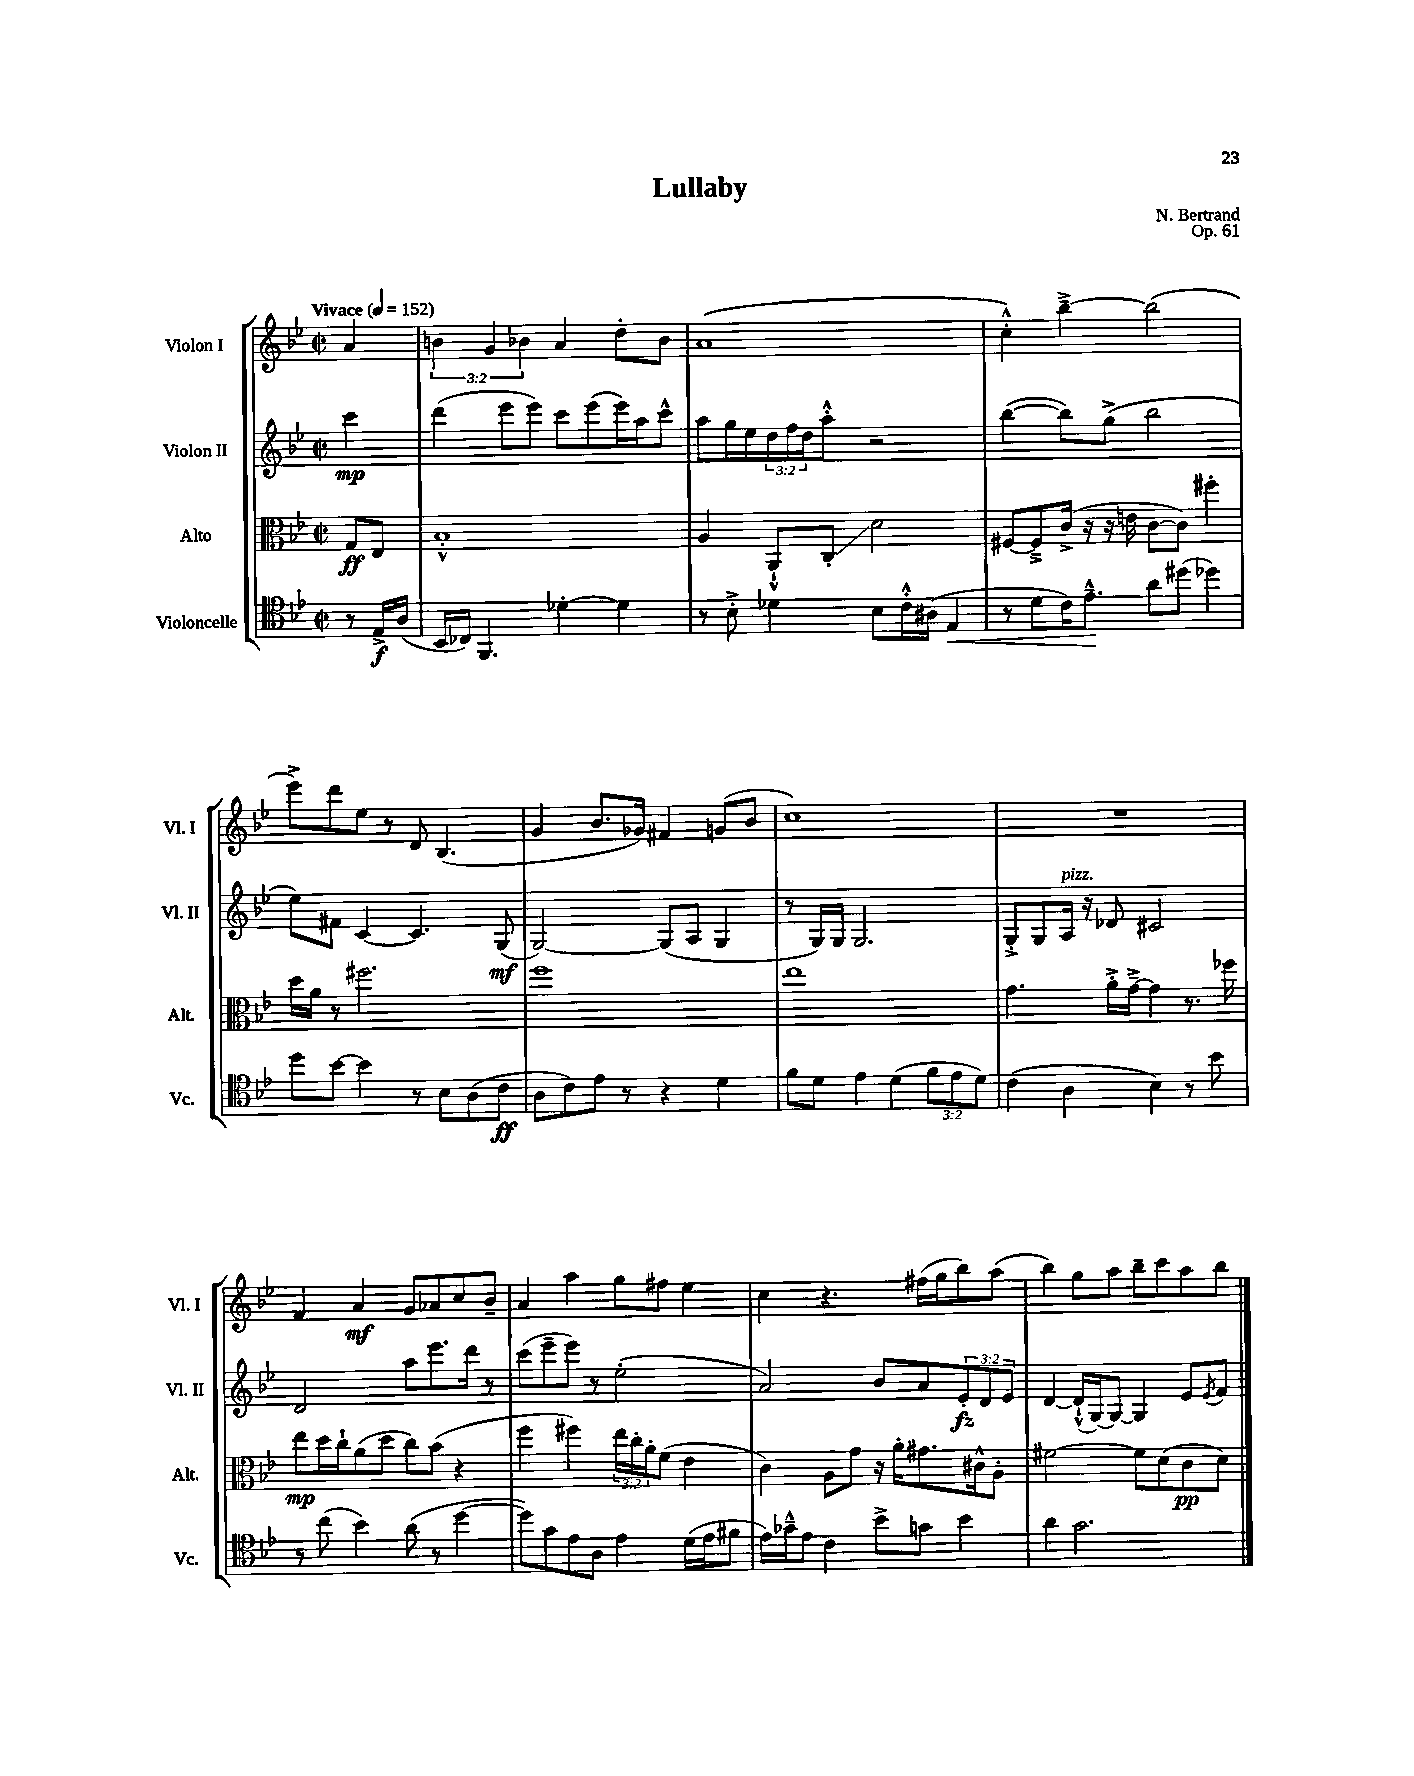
\header { title = "Lullaby" composer = "N. Bertrand" opus = "Op. 61" }
<<
\new StaffGroup <<
\new Staff = "s0" \with { instrumentName = "Violon I" shortInstrumentName = "Vl. I" } {
    \clef treble \key bes \major \defaultTimeSignature \time 2/2 \override Staff.TupletNumber.text = #tuplet-number::calc-fraction-text \partial 4 \tempo "Vivace" 4 = 152
    a'4 |
    \tuplet 3/2 { b'4 g'4 bes'4 } a'4 d''8-. bes'8 |
    a'1( |
    c''4-.-^) bes''4~---> bes''2( |
    ees'''8->) d'''8 ees''8 r8 d'8 bes4.( |
    g'4 bes'8. ges'16) fis'4 g'8( bes'8 |
    c''1) |
    R1 |
    f'4 a'4\mf g'8 aes'8 c''8 bes'8-- |
    a'4 a''4 g''8 fis''8 ees''4 |
    c''4 r4. fis''16( g''16 bes''8) a''8( |
    bes''4) g''8 a''8 bes''8-- c'''8 a''8 bes''8 \bar "|." |
}
\new Staff = "s1" \with { instrumentName = "Violon II" shortInstrumentName = "Vl. II" } {
    \clef treble \key bes \major \defaultTimeSignature \time 2/2 \override Staff.TupletNumber.text = #tuplet-number::calc-fraction-text \partial 4
    c'''4\mp |
    d'''4( ees'''8 ees'''8) c'''8 ees'''8( ees'''16) a''16 c'''8-^ |
    a''8 g''16 ees''16 \tuplet 3/2 { d''16 f''16 d''16 } a''8-.-^ r2 |
    bes''4~( bes''8) g''8->( bes''2 |
    ees''8) fis'8 c'4~ c'4. g8\mf( |
    g2~) g8( a8 g4 |
    r8 g16) g16 g2. |
    g8-.-> g8 a16^\markup { \italic "pizz." } r16 des'8 cis'2 |
    d'2 a''8 ees'''8. d'''16 r8 |
    c'''8( ees'''8-- ees'''8) r8 ees''2-.( |
    a'2) bes'8 a'8 \tuplet 3/2 { ees'8-.\fz d'8 ees'8 } |
    d'4~ d'16-!-^( g16~) g8~ g4 ees'8 \acciaccatura { ees'8 } f'8 \bar "|." |
}
\new Staff = "s2" \with { instrumentName = "Alto" shortInstrumentName = "Alt." } {
    \clef alto \key bes \major \defaultTimeSignature \time 2/2 \override Staff.TupletNumber.text = #tuplet-number::calc-fraction-text \partial 4
    g8\ff ees8 |
    bes1-.-^ |
    a4 a,8-!-^ c8-.\glissando d'2 |
    fis8~ fis8---> c'16->( r16 r16 e'16 c'8~ c'8) fis''4-. |
    d''16 a'16 r8 fis''2. |
    f''1 |
    ees''1 |
    g'4. a'16-.-> g'16~---> g'4 r8. fes''16 |
    ees''8\mp d''16 c''16-! a'8( d''8 c''8) bes'8( r4 |
    f''4 fis''4) \tuplet 3/2 { ees''16 c''16-. a'16-. } f'8( ees'4 |
    c'4) a8 g'8 r16 a'16-. gis'8. cis'16-^ a8-. |
    fis'2~ fis'8 d'8( c'8\pp d'8) \bar "|." |
}
\new Staff = "s3" \with { instrumentName = "Violoncelle" shortInstrumentName = "Vc." } {
    \clef tenor \key bes \major \defaultTimeSignature \time 2/2 \override Staff.TupletNumber.text = #tuplet-number::calc-fraction-text \partial 4
    r8 ees16->\f a16( |
    bes,16 ces16) f,4. des'4~-. des'4 |
    r8 bes8-.-> des'4 bes8 c'16-.-^ ais16( ees4\< |
    r8 d'8 c'16) ees'8.---^\! a'8 dis''8( des''4) |
    d''8 bes'8~ bes'4 r8 bes8 a8( c'8\ff |
    a8 c'8) ees'8 r8 r4 d'4 |
    f'8 d'8 ees'4 d'4( \tuplet 3/2 { f'8 ees'8 d'8) } |
    c'4( a4 bes4) r8 bes'8 |
    r8 c''8( bes'4) a'8( r8 d''4~ |
    d''8) g'8 ees'8 a8 ees'4 d'16( ees'16 fis'8 |
    ees'16) ges'16---^ ees'8 c'4 bes'8-> g'8 bes'4 |
    a'4 g'2. \bar "|." |
}
>>
>>
\layout { \context { \Score \remove "Bar_number_engraver" } }
